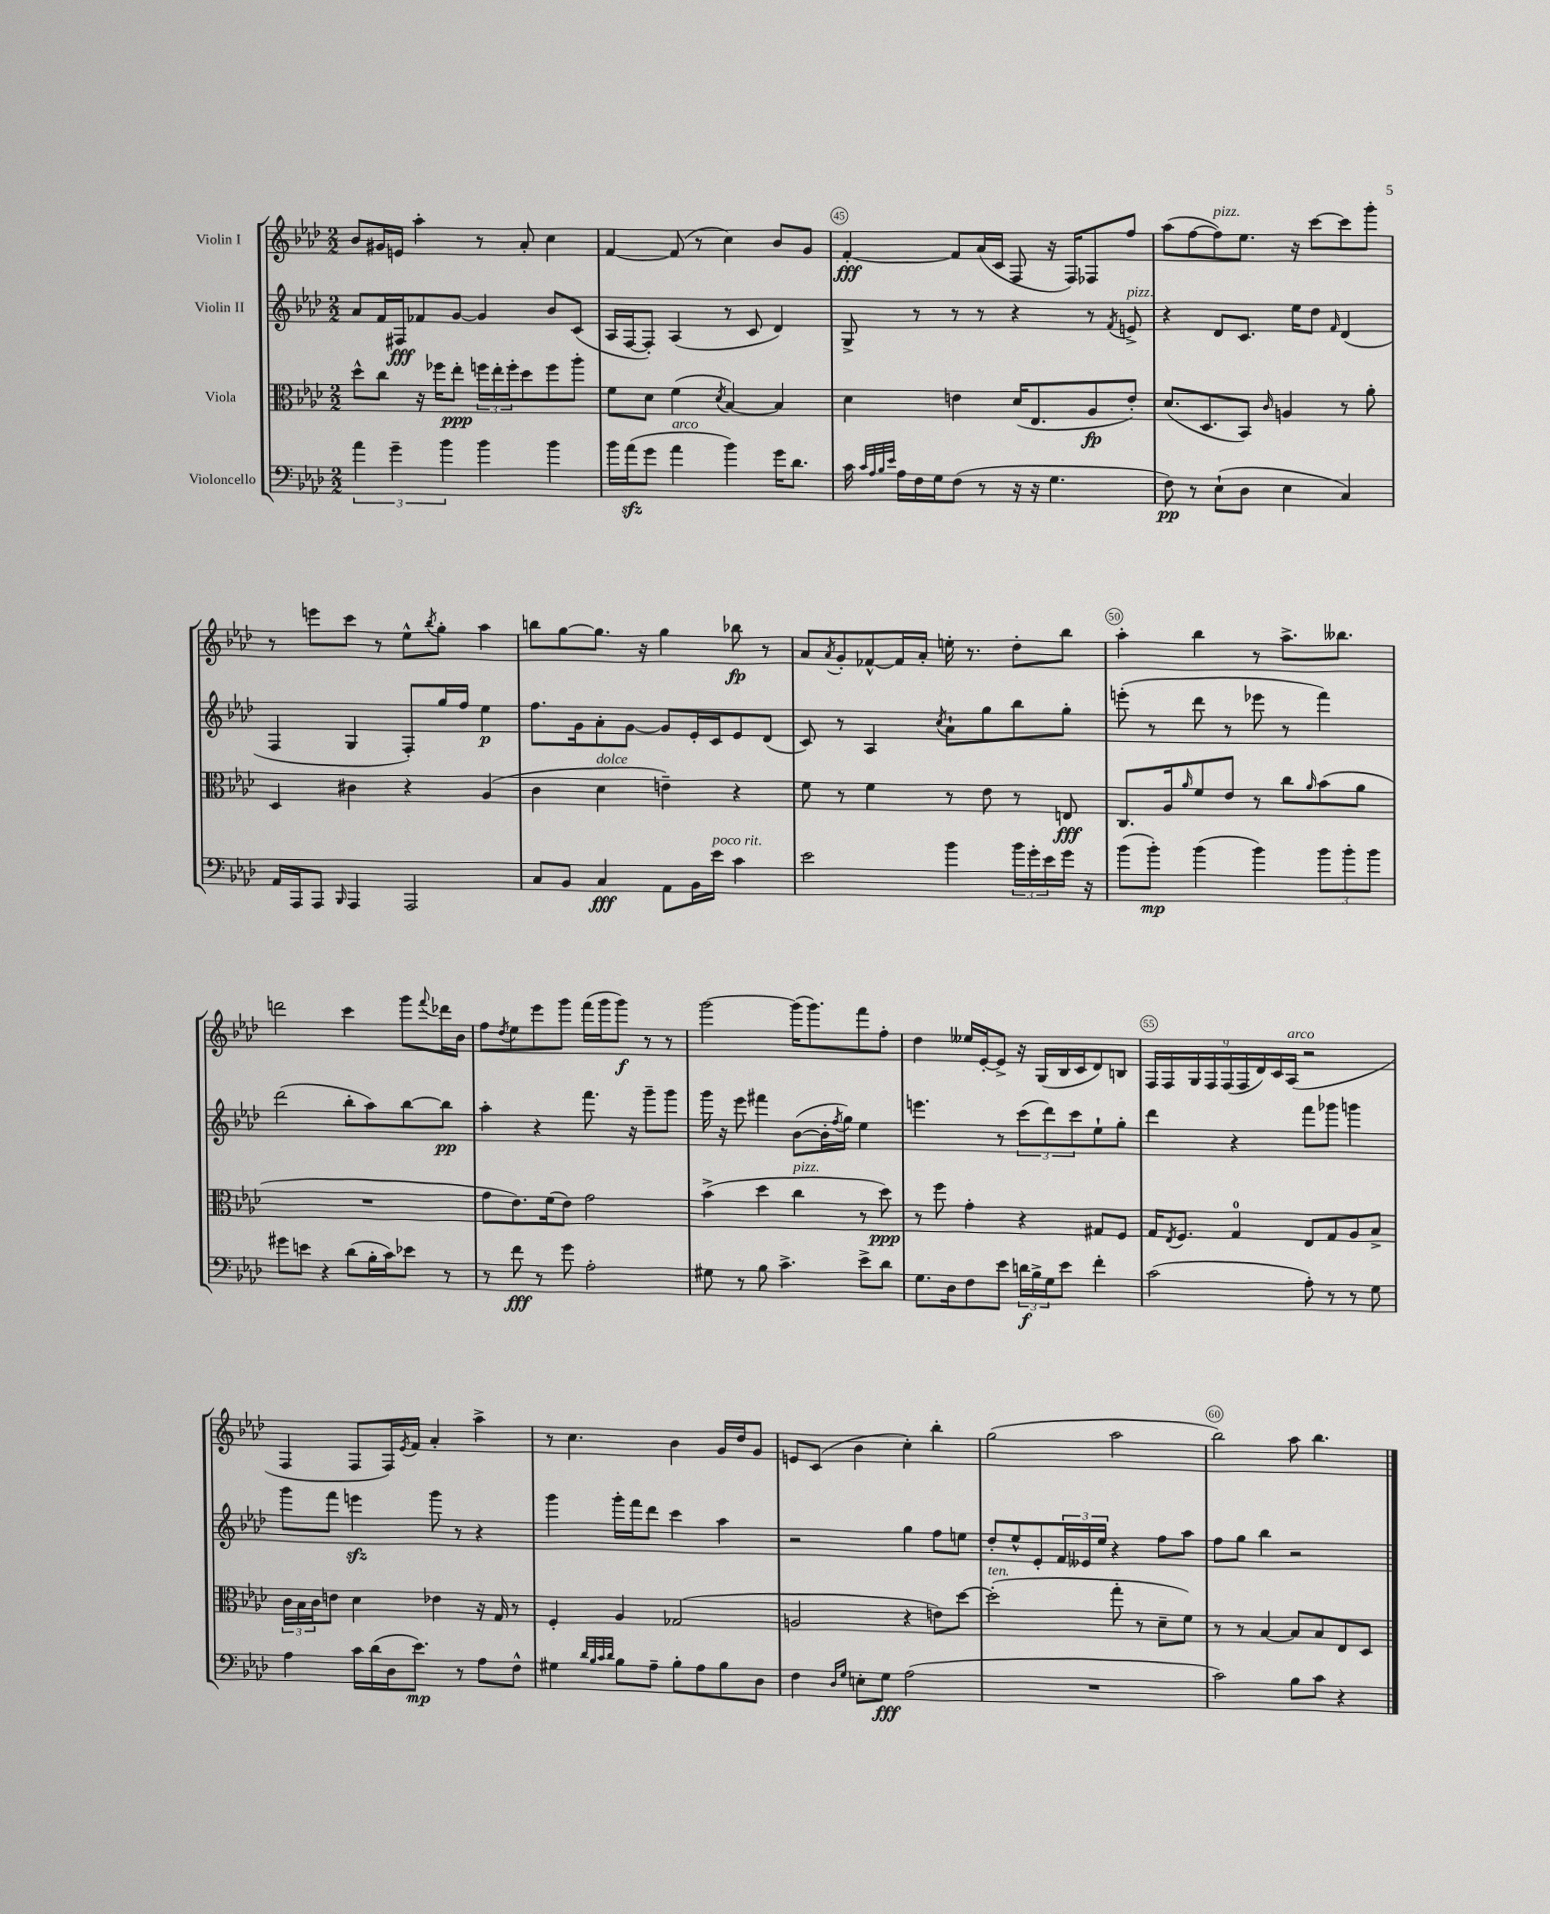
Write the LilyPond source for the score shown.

<<
\new StaffGroup <<
\new Staff = "s0" \with { instrumentName = "Violin I" } {
    \clef treble \key aes \major \numericTimeSignature \time 2/2
    bes'8 gis'16 e'16 aes''4-. r8 aes'8-. c''4 |
    f'4~ f'8( r8 c''4) bes'8 g'8 |
    f'4~-.\fff f'8 aes'16( c'16 f8 r16 f16) fes8 f''8 |
    aes''8( f''8~ f''8^\markup { \italic "pizz." }) ees''8. r16 c'''8~ c'''8 g'''8-. |
    r8 e'''8 c'''8 r8 ees''8-^ \acciaccatura { bes''8 } g''8-. aes''4 |
    b''8 g''8~ g''8. r16 g''4 bes''8\fp r8 |
    aes'8 \acciaccatura { aes'8 } g'8-. fes'8~-^ fes'16 aes'16-. e''16-. r8. des''8-. bes''8 |
    aes''4-. bes''4 r8 aes''8.-> beses''8. |
    d'''2 c'''4 g'''8 \appoggiatura { f'''8 } des'''16 bes'16 |
    f''8 \acciaccatura { des''8 } ees''8 ees'''8 g'''8 f'''16( g'''16 g'''8\f) r8 r8 |
    g'''2~ g'''16( g'''8.) f'''8 f''8-. |
    des''4 eeses''16 ees'16~-. ees'8-> r16 g16( bes16 c'16 des'8) b8 |
    \tuplet 9/8 { f16 f16 g16 f16 f16( f16 des'16) c'16 aes16^\markup { \italic "arco" }( } r2 |
    f4 f8 f16) \acciaccatura { ees'8 } f'16 aes'4-. aes''4-> |
    r8 c''4. bes'4 g'16 des''16 g'8 |
    e'8 c'8( bes'4 c''4-.) bes''4-. |
    g''2( aes''2 |
    bes''2) aes''8 bes''4. \bar "|." |
}
\new Staff = "s1" \with { instrumentName = "Violin II" } {
    \clef treble \key aes \major \numericTimeSignature \time 2/2
    aes'8 f'16 fis16\fff fes'8 g'8~ g'4 bes'8 c'8( |
    aes16 f16~ f8-.) aes4( r8 c'8 des'4) |
    g8-> r8 r8 r8 r4 r8 \acciaccatura { f'8 } e'8->^\markup { \italic "pizz." } |
    r4 des'8 c'8. ees''16 des''8 \grace { f'16 } des'4( |
    f4 g4 f8-.) g''16 f''16 ees''4\p |
    f''8. g'16 aes'8-. g'8~ g'8 ees'16-. c'16 ees'8 des'8( |
    c'8) r8 aes4 \acciaccatura { c''8 } aes'8-! g''8 bes''8 g''8-. |
    e'''8-.( r8 des'''8 r8 ees'''8 r8 f'''4) |
    des'''2( bes''8-. aes''8) bes''8~ bes''8\pp |
    aes''4-. r4 f'''8. r16 g'''8-- g'''8 |
    g'''16 r16 ees'''8 fis'''4 bes'8~( bes'16-. \acciaccatura { f''8 } g''16) ees''4 |
    e'''4. r8 \tuplet 3/2 { c'''8( des'''8) c'''8 } ees''8-! g''8-. |
    des'''4 r4 f'''8 ges'''8 g'''4 |
    g'''8 f'''8 e'''4\sfz g'''8 r8 r4 |
    g'''4 g'''16-. f'''16 des'''8 c'''4 aes''4 |
    r2 g''4 f''8 e''8 |
    des''8-. ees''8-^ ees'8-. \tuplet 3/2 { f'16 eeses'16 ees''16 } r4 f''8 aes''8 |
    f''8 g''8 bes''4 r2 \bar "|." |
}
\new Staff = "s2" \with { instrumentName = "Viola" } {
    \clef alto \key aes \major \numericTimeSignature \time 2/2
    des''8-^ c''8 r16 fes''16 ees''8-.\ppp \tuplet 3/2 { f''16 ees''16-. f''16-. } des''8 f''8 aes''8-. |
    f'8 des'8 f'4( \acciaccatura { des'8 } bes4~) bes4 |
    des'4 e'4 des'16( ees8. aes8\fp e'8-.) |
    des'8.( des8. bes,8) \grace { c'16 } a4 r8 aes'8-. |
    des4 cis'4 r4 aes4( |
    c'4 des'4^\markup { \italic "dolce" } e'4--) r4 |
    f'8 r8 f'4 r8 ees'8 r8 e8\fff |
    c8. aes16 \grace { aes'16 } f'8 ees'8 r8 c''8 \grace { aes'16 } bes'8( aes'8 |
    R1 |
    g'8 ees'8.) f'16( ees'8) g'2 |
    bes'4->( des''4 c''4^\markup { \italic "pizz." } r8 des''8\ppp) |
    r8 f''8 g'4-. r4 gis8 f8 |
    g16 \acciaccatura { ees8 } f8. g4-0 ees8 g8 aes8 bes8-> |
    \tuplet 3/2 { c'16 bes16 c'16 } e'8 des'4 ees'4 r16 g16 r8 |
    f4-. aes4 ges2( |
    a2 r4 e'8) des''8~ |
    des''2-.^\markup { \italic "ten." }( g''8-. r8 des'8-- f'8) |
    r8 r8 bes4~ bes8 bes8 ees8 des8 \bar "|." |
}
\new Staff = "s3" \with { instrumentName = "Violoncello" } {
    \clef bass \key aes \major \numericTimeSignature \time 2/2
    \tuplet 3/2 { aes'4 g'4-- bes'4 } bes'4 bes'4 |
    bes'16 aes'16\sfz( g'8 aes'4^\markup { \italic "arco" } bes'4) g'16 des'8. |
    c'16 \grace { c'32 aes32 bes32 ees'32 } aes16 f16 g16 f8( r8 r16 r16 g4. |
    f8\pp) r8 ees8-!( des8 ees4 c4) |
    aes,16 aes,,16 aes,,8 \grace { bes,,16 } aes,,4 aes,,2 |
    c8 bes,8 c4\fff aes,8 bes,16 ees'16^\markup { \italic "poco rit." } c'4 |
    ees'2 bes'4 \tuplet 3/2 { bes'16 g'16-. ees'16 } g'16 r16 |
    bes'8( bes'8-.\mp) bes'4( bes'4) \tuplet 3/2 { bes'8 bes'8-. bes'8 } |
    gis'8 e'8 r4 des'8( bes16-. c'16) ees'8 r8 |
    r8 f'8\fff r8 g'8 aes2-. |
    gis8 r8 bes8 c'4.-> ees'8-> des'8 |
    g8. des16 f8 ees'8 \tuplet 3/2 { d'16\f bes16-> g16 } ees'8 f'4-. |
    c'2( aes8-.) r8 r8 g8 |
    aes4 c'16 des'16( des16 ees'8.\mp) r8 aes8 f8-^ |
    gis4 \grace { des'32 bes32 c'32 des'32 } bes8 aes8-- bes8-. aes8 bes8 des8 |
    f4 \grace { des16 g16 } e8-. g8\fff aes2( |
    R1 |
    c'2) bes8 c'8 r4 \bar "|." |
}
>>
>>
\layout { \context { \Score currentBarNumber = #43 \override BarNumber.break-visibility = ##(#f #t #t) barNumberVisibility = #(every-nth-bar-number-visible 5) \override BarNumber.stencil = #(make-stencil-circler 0.1 0.3 ly:text-interface::print) } }
